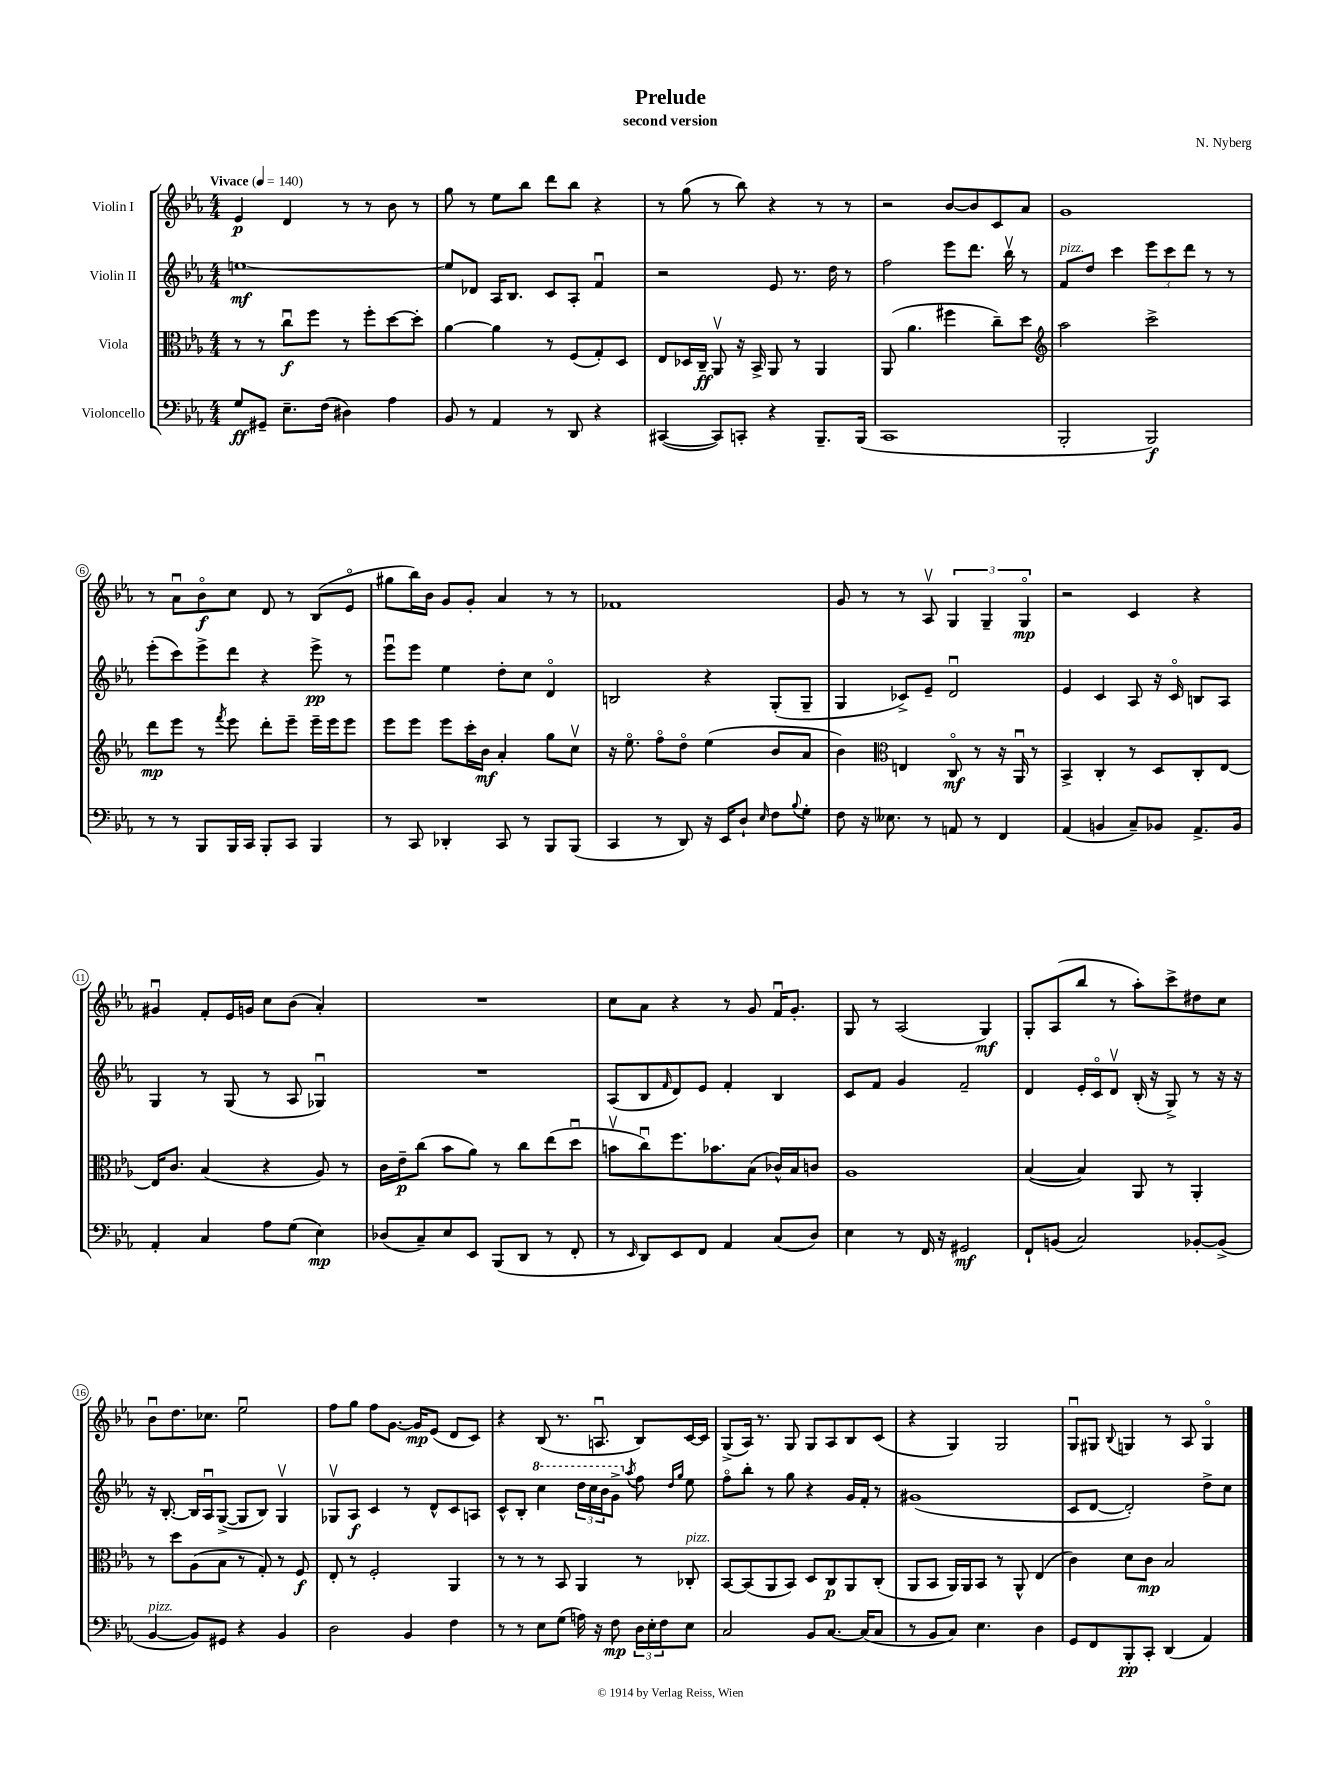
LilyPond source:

\header { title = "Prelude" composer = "N. Nyberg" subtitle = "second version" }
<<
\new StaffGroup <<
\new Staff = "s0" \with { instrumentName = "Violin I" } {
    \clef treble \key ees \major \numericTimeSignature \time 4/4 \tempo "Vivace" 4 = 140
    ees'4\p d'4 r8 r8 bes'8 r8 |
    g''8 r8 ees''8 bes''8 d'''8 bes''8 r4 |
    r8 g''8( r8 bes''8) r4 r8 r8 |
    r2 bes'8~ bes'8 c'8 aes'8 |
    g'1 |
    r8 aes'8\downbow bes'8\flageolet\f c''8 d'8 r8 bes8( ees'8\flageolet |
    gis''8 bes''16) bes'16 g'8 g'8-. aes'4 r8 r8 |
    fes'1 |
    g'8 r8 r8 aes8\upbow \tuplet 3/2 { g4 g4-- g4\flageolet\mp } |
    r2 c'4 r4 |
    gis'4\downbow f'8-. ees'16 g'16 c''8 bes'8( aes'4-.) |
    R1 |
    c''8 aes'8 r4 r8 g'8 f'16\downbow g'8.-. |
    g8 r8 aes2( g4\mf) |
    g8-. aes8( bes''8 r8 aes''8-.) c'''8-> dis''8 c''8 |
    bes'8\downbow d''8. ces''8. ees''2\downbow |
    f''8 g''8 f''8 g'8.~ g'16\mp ees'8( d'8 c'8) |
    r4 bes8( r8. a8.\downbow bes8) c'16~ c'16 |
    g8->( aes16) r8. g8 g8 aes8 bes8 c'8( |
    r4 g4) g2 |
    g8\downbow gis8 \appoggiatura { bes8 } g4 r8 aes8 g4\flageolet \bar "|." |
}
\new Staff = "s1" \with { instrumentName = "Violin II" } {
    \clef treble \key ees \major \numericTimeSignature \time 4/4
    e''1~\mf |
    e''8 des'8 aes16 bes8. c'8 aes8-. f'4\downbow |
    r2 ees'8 r8. d''16 r8 |
    f''2 ees'''8 d'''8. bes''16\upbow r8 |
    f'8^\markup { \italic "pizz." } d''8 c'''4 \tuplet 3/2 { ees'''8 c'''8 d'''8 } r8 r8 |
    ees'''8-.( c'''8) ees'''8-> d'''8 r4 ees'''8->\pp r8 |
    ees'''8\downbow ees'''8 ees''4 d''8-. c''8 d'4\flageolet |
    b2 r4 g8-.( g8-- |
    g4 ces'8->) ees'8-- d'2\downbow |
    ees'4 c'4 aes8 r16 c'16\flageolet b8 aes8 |
    g4 r8 g8( r8 aes8 ges4\downbow) |
    R1 |
    aes8( bes8 \grace { f'16 } d'8) ees'8 f'4-. bes4 |
    c'8 f'8 g'4 f'2-- |
    d'4 ees'16-. c'16\flageolet d'8\upbow bes16-.( r16 g8->) r8 r16 r16 |
    r16 bes8.~-. bes16 aes16\downbow g8~->( g8 bes8) g4\upbow |
    ges8\upbow aes8\f c'4 r8 d'8-^ c'8 a8 |
    c'8-^ bes8-. \ottava #1 c'''4 \tuplet 3/2 { d'''16 c'''16 bes''16 } g''8-> \ottava #0 \acciaccatura { aes''8 } f''8 \grace { d''16 g''16 } ees''8 |
    f''8\flageolet bes''8-. r8 g''8 r4 g'16 f'16-. r8 |
    gis'1( |
    c'8 d'8~ d'2-.) d''8-> c''8 \bar "|." |
}
\new Staff = "s2" \with { instrumentName = "Viola" } {
    \clef alto \key ees \major \numericTimeSignature \time 4/4
    r8 r8 c''8\downbow\f f''8 r8 f''8-. d''8~ d''8-. |
    aes'4~ aes'4 r8 f8( g8-.) d8 |
    ees8 des16 c16--\ff aes,8\upbow r16 bes,16-> aes,8 r8 aes,4 |
    aes,8( aes'4. fis''4 c''8--) d''8 |
    \clef treble aes''2 c'''2-> |
    d'''8\mp ees'''8 r8 \acciaccatura { f'''8 } ees'''8 d'''8-. ees'''8-- ees'''16-- ees'''16 ees'''8 |
    ees'''8 ees'''8 ees'''8 c'''16-. bes'16\mf aes'4-. g''8 c''8\upbow |
    r16 ees''8.\flageolet f''8\flageolet d''8\flageolet ees''4( bes'8 aes'8 |
    bes'4) \clef alto e4 c8\flageolet\mf r8 r16 aes,16\downbow r8 |
    bes,4-> c4-. r8 d8 c8-. ees8~ |
    ees16 c'8. bes4( r4 aes8) r8 |
    c'16 ees'16--\p c''8( bes'8 aes'8) r8 c''8 ees''8( d''8\downbow |
    b'8\upbow c''8\downbow) f''8. bes'8. bes8( ces'16-^) bes16 c'8 |
    aes1 |
    bes4~( bes4) aes,8 r8 aes,4-. |
    r8 d''8 aes8( bes8 r8 g8-.) r8 f8\f |
    ees8-. r8 f2-. aes,4 |
    r8 r8 r8 bes,8 aes,4 r8 ces8-.^\markup { \italic "pizz." } |
    bes,8~ bes,8( aes,8 bes,8) d8 c8\p aes,8 c8-.( |
    aes,8 bes,8 aes,16) aes,16 bes,8 r8 aes,8-^ ees4( |
    c'4) d'8 c'8\mp bes2 \bar "|." |
}
\new Staff = "s3" \with { instrumentName = "Violoncello" } {
    \clef bass \key ees \major \numericTimeSignature \time 4/4
    g8\ff gis,8-- ees8.-- f16( dis4) aes4 |
    bes,8 r8 aes,4 r8 d,8 r4 |
    cis,4~( cis,8) c,8-. r4 bes,,8.-- bes,,16( |
    c,1 |
    bes,,2-. bes,,2\f) |
    r8 r8 bes,,8 bes,,16 c,16 bes,,8-. c,8 bes,,4 |
    r8 c,8 des,4-. c,8 r8 bes,,8 bes,,8( |
    c,4 r8 d,8) r16 ees,16 d8-! \grace { ees16 } f8 \appoggiatura { bes8 } g8-. |
    f8 r16 eeses8. r8 a,8 r8 f,4 |
    aes,4( b,4 c8--) bes,8 aes,8.-> bes,16 |
    aes,4-. c4 aes8 g8( ees4\mp) |
    des8( c8--) ees8 ees,8 bes,,8( d,8 r8 f,8-. |
    r8 \grace { ees,16 } d,8) ees,8 f,8 aes,4 c8( d8) |
    ees4 r8 f,16 r16 gis,2\mf |
    f,8-! b,8( c2) bes,8~-. bes,8->( |
    bes,4~^\markup { \italic "pizz." } bes,8) gis,8 r4 bes,4 |
    d2 bes,4 f4 |
    r8 r8 ees8 g8( a16) r16 f8\mp \tuplet 3/2 { d16 ees16-. f16 } ees8 |
    c2 bes,8 c8.~ c16( c8 |
    r8 bes,8 c8) ees4. d4 |
    g,8 f,8 bes,,8-.\pp c,8-. d,4( aes,4) \bar "|." |
}
>>
>>
\layout { \context { \Score \override BarNumber.stencil = #(make-stencil-circler 0.1 0.3 ly:text-interface::print) } }
